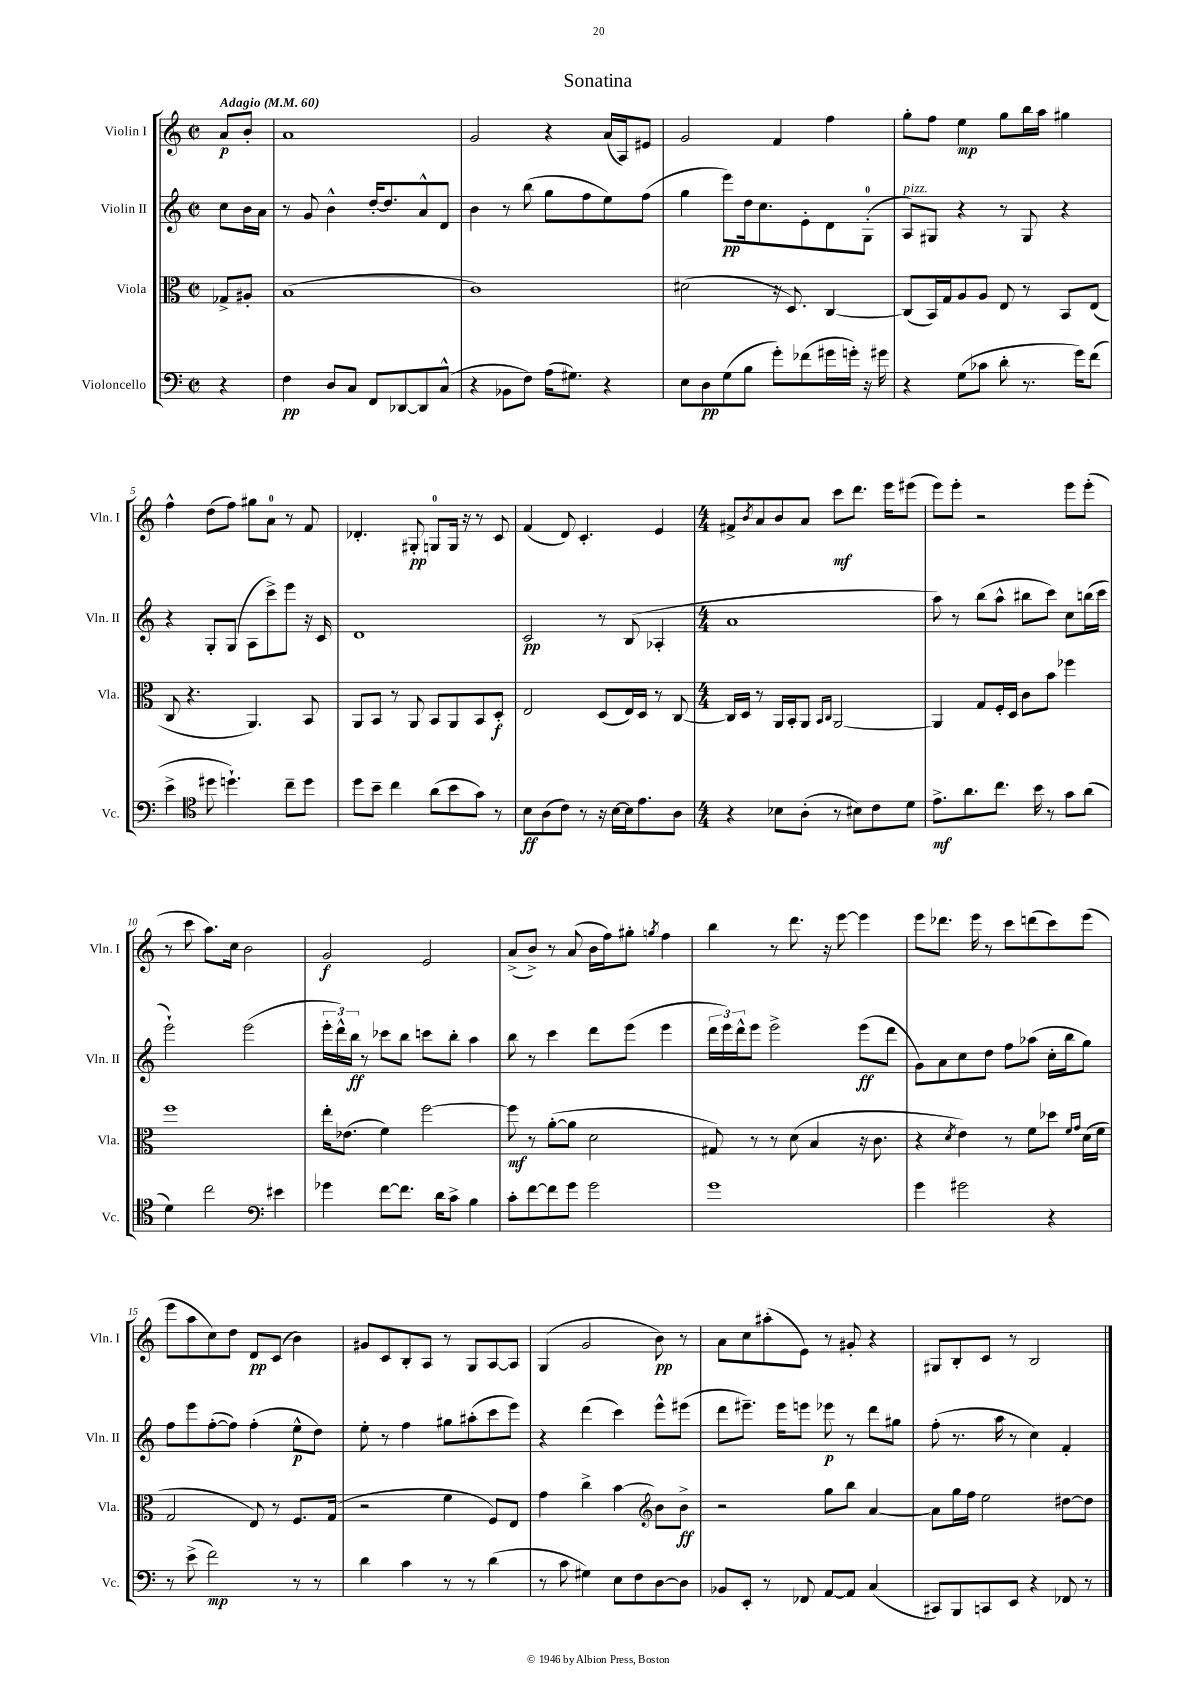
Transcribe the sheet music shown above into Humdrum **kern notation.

**kern	**dynam	**kern	**dynam	**kern	**dynam	**kern	**dynam
*part4	*part4	*part3	*part3	*part2	*part2	*part1	*part1
*staff4	*staff4	*staff3	*staff3	*staff2	*staff2	*staff1	*staff1
*I"Violoncello	*	*I"Viola	*	*I"Violin II	*	*I"Violin I	*
*I'Vc.	*	*I'Vla.	*	*I'Vln. II	*	*I'Vln. I	*
*clefF4	*	*clefC3	*	*clefG2	*	*clefG2	*
*k[]	*	*k[]	*	*k[]	*	*k[]	*
*M2/2	*	*M2/2	*	*M2/2	*	*M2/2	*
*met(c|)	*	*met(c|)	*	*met(c|)	*	*met(c|)	*
*MM60	*	*MM60	*	*MM60	*	*MM60	*
=	=	=	=	=	=	=	=
!	!	!	!	!	!	!LO:TX:a:B:t=Adagio	!
4r	.	8G-X^/L	.	8cc\L	.	8a/L	p
.	.	8A#X'/J	.	16b\L	.	8b'/J	.
.	.	.	.	16a\JJ	.	.	.
=1	=1	=1	=1	=1	=1	=1	=1
4F\	pp	(1B	.	8r	.	1a	.
.	.	.	.	8g/	.	.	.
8D/L	.	.	.	4b^^\	.	.	.
8C/J	.	.	.	.	.	.	.
8FF/L	.	.	.	[16dd'/KL	.	.	.
.	.	.	.	8.dd/]	.	.	.
[8DD-X/	.	.	.	.	.	.	.
8DD-/]	.	.	.	8a^^/	.	.	.
(8C^^/J	.	.	.	8d/J	.	.	.
=2	=2	=2	=2	=2	=2	=2	=2
4r	.	1c)	.	4b\	.	2g/	.
8BB-X\L	.	.	.	8r	.	.	.
8F\J)	.	.	.	(8bb\	.	.	.
(16A\KL	.	.	.	8gg\L	.	4r	.
8.G#X\J)	.	.	.	.	.	.	.
.	.	.	.	8ff\	.	.	.
4r	.	.	.	8ee\)	.	(16a/LL	.
.	.	.	.	.	.	16A/J)	.
.	.	.	.	(8ff\J	.	8e#X/J	.
=3	=3	=3	=3	=3	=3	=3	=3
8E\L	.	(2d#X\	.	4gg\	.	2g/	.
8D\	pp	.	.	.	.	.	.
(8G\	.	.	.	8eee\L)	pp	.	.
8B\J	.	.	.	16dd\k	.	.	.
.	.	.	.	8.cc\	.	.	.
8g'\L)	.	16r	.	.	.	4f/	.
.	.	8.D/)	.	.	.	.	.
(8f-X\	.	.	.	8e'\	.	.	.
16g#X\L	.	[4C/	.	8d\	.	4ff\	.
16gn'\JJ)	.	.	.	.	.	.	.
16r	.	.	.	(8G'\J	.	.	.
16g#X\	.	.	.	.	.	.	.
=4	=4	=4	=4	=4	=4	=4	=4
!	!	!	!	!LO:TX:a:i:t=pizz.	!	!	!
4r	.	(8C/L]	.	8A/L)	.	8gg'\L	.
.	.	16BB/L)	.	8G#X/J	.	8ff\J	.
.	.	16G/J	.	.	.	.	.
(8G\L	.	8A/	.	4r	.	4ee\	mp
8c-X\J	.	8A/J	.	.	.	.	.
8d'\	.	8E/	.	8r	.	8gg\L	.
8.r	.	8r	.	8G#/	.	16bb\L	.
.	.	.	.	.	.	16aa\JJ	.
.	.	8BB/L	.	4r	.	4gg#X\	.
16g\KL)	.	.	.	.	.	.	.
(8f\J	.	(8E/J	.	.	.	.	.
!!LO:LB:g=z
=5	=5	=5	=5	=5	=5	=5	=5
4e^\	.	8C/	.	4r	.	4ff^^\	.
.	.	4.r	.	.	.	.	.
*clefC4	*	*	*	*	*	*	*
8dd#X\	.	.	.	8G'/L	.	(8dd\L	.
4.ddn`\)	.	.	.	(8G/J	.	8ff\J)	.
.	.	4.AA/)	.	8A\L	.	8gg#X\L	.
.	.	.	.	8ccc^\)	.	8a\J	.
8cc~\L	.	.	.	8eee\J	.	8r	.
8dd\J	.	8BB/	.	16r	.	8f/	.
.	.	.	.	16c/	.	.	.
=6	=6	=6	=6	=6	=6	=6	=6
8dd\L	.	8AA/L	.	1d	.	4.d-X'/	.
8b~\J	.	8BB/J	.	.	.	.	.
4cc\	.	8r	.	.	.	.	.
.	.	8AA/	.	.	.	8G#X'/	pp
(8a\L	.	8BB/L	.	.	.	8Gn/L	.
8b\	.	8AA/	.	.	.	16G/Jk	.
.	.	.	.	.	.	16r	.
8g\J)	.	8BB/	.	.	.	8r	.
8r	.	8D'/J	f	.	.	8c/	.
=7	=7	=7	=7	=7	=7	=7	=7
8B\L	ff	2E/	.	2c/	pp	(4f/	.
(8A\	.	.	.	.	.	.	.
8c\J)	.	.	.	.	.	8d/)	.
8r	.	.	.	.	.	4.c'/	.
16r	.	(8D/L	.	8r	.	.	.
[16B\LL	.	.	.	.	.	.	.
16B\J]	.	16E/L)	.	(8B/	.	.	.
8.e\	.	16D/JJ	.	.	.	.	.
.	.	8r	.	4A-X'/	.	4e/	.
8A\J	.	[8C/	.	.	.	.	.
=8	=8	=8	=8	=8	=8	=8	=8
*M4/4	*	*M4/4	*	*M4/4	*	*M4/4	*
4r	.	16C/LL]	.	1a	.	8f#X^/L	.
.	.	16D/JJ	.	.	.	.	.
.	.	.	.	.	.	8qb/	.
.	.	8r	.	.	.	8a/	.
8B-X\L	.	16AA/LL	.	.	.	8b/	.
.	.	16BB'/J	.	.	.	.	.
(8A'\J	.	8AA/J	.	.	.	8a/J	.
.	.	16qqBB/LL	.	.	.	.	.
.	.	16qqC/JJ	.	.	.	.	.
8r	.	[2AA/	.	.	.	8ccc\L	mf
8B#X\L)	.	.	.	.	.	8.ddd\J	.
8c\	.	.	.	.	.	.	.
.	.	.	.	.	.	16eee\KL	.
8d\J	.	.	.	.	.	(8eee#X\J	.
=9	=9	=9	=9	=9	=9	=9	=9
8.e^\L	mf	4AA/]	.	8aa\)	.	8eee\L)	.
.	.	.	.	8r	.	8eee'\J	.
8.a\	.	.	.	.	.	.	.
.	.	8G/L	.	(8bb\L	.	2r	.
8.cc\J	.	16F'/L	.	8aa^^\J	.	.	.
.	.	16D/JJ	.	.	.	.	.
.	.	8c\L	.	8bb#X\L	.	.	.
16b\	.	.	.	.	.	.	.
8r	.	8b\J	.	8ccc\J)	.	.	.
8g\L	.	4ff-X\	.	8cc\L	.	8eee\L	.
(8a\J	.	.	.	(16bbn\L	.	(8eee'\J	.
.	.	.	.	16ccc\JJ	.	.	.
!!LO:LB:g=z
=10	=10	=10	=10	=10	=10	=10	=10
4d\)	.	1ff	.	2eee`\)	.	8r	.
.	.	.	.	.	.	8ccc\	.
2cc\	.	.	.	.	.	8.aa\L)	.
.	.	.	.	.	.	16cc\Jk	.
.	.	.	.	(2eee\	.	2b\	.
*clefF4	*	*	*	*	*	*	*
4e#X\	.	.	.	.	.	.	.
=11	=11	=11	=11	=11	=11	=11	=11
4g-X\	.	16ee'\KL	.	24eee'\LL	.	2g/	f
.	.	.	.	24ddd^^\)	.	.	.
.	.	(8.e-X\J	.	.	.	.	.
.	.	.	.	24bb\JJ	ff	.	.
.	.	.	.	8r	.	.	.
[8f\L	.	4f\)	.	8ccc-X\L	.	.	.
8.f\J]	.	.	.	8bb\J	.	.	.
.	.	[2ff\	.	8cccn\L	.	2e/	.
16d\KL	.	.	.	.	.	.	.
8c^\J	.	.	.	8bb'\J	.	.	.
4B\	.	.	.	4aa\	.	.	.
=12	=12	=12	=12	=12	=12	=12	=12
8c'\L	.	8ff\]	mf	8bb\	.	(8a^/L	.
[8f\	.	8r	.	8r	.	8b^/J)	.
8f\]	.	([8a'\L	.	4ccc\	.	8r	.
8g\J	.	8a\J]	.	.	.	(8a/	.
2g\	.	2d\	.	8ddd\L	.	16b\LL	.
.	.	.	.	.	.	16ff\J)	.
.	.	.	.	(8eee\J	.	8gg#X'\J	.
.	.	.	.	.	.	8qggn/	.
.	.	.	.	4eee\	.	4ff\	.
=13	=13	=13	=13	=13	=13	=13	=13
1g	.	8G#X/)	.	24ddd\LL	.	4bb\	.
.	.	.	.	24eee\)	.	.	.
.	.	.	.	24ddd^^\J	.	.	.
.	.	8r	.	8eee\J	.	.	.
.	.	8r	.	2eee^\	.	8r	.
.	.	(8d\	.	.	.	8.ddd\	.
.	.	4B/	.	.	.	.	.
.	.	.	.	.	.	16r	.
.	.	.	.	.	.	[8eee\	.
.	.	16r	.	(8eee\L	ff	4eee\]	.
.	.	8.c\	.	.	.	.	.
.	.	.	.	8ddd\J	.	.	.
=14	=14	=14	=14	=14	=14	=14	=14
4g\	.	4r	.	8g\L)	.	8eee\L	.
.	.	.	.	8a\	.	8.ddd-X\J	.
.	.	8qd/	.	.	.	.	.
2g#X\	.	4e\)	.	8cc\	.	.	.
.	.	.	.	.	.	16eee\	.
.	.	.	.	8dd\J	.	8r	.
.	.	8r	.	8ff\L	.	8ccc\L	.
.	.	8f\L	.	(8aa-X\J	.	(8dddn\	.
4r	.	8dd-X\J	.	16cc'\LL	.	8ccc\)	.
.	.	.	.	16bb\J	.	.	.
.	.	16qqf/LL	.	.	.	.	.
.	.	16qqg/JJ	.	.	.	.	.
.	.	(16d\LL	.	8gg\J)	.	(8eee\J	.
.	.	16f\JJ	.	.	.	.	.
!!LO:LB:g=z
=15	=15	=15	=15	=15	=15	=15	=15
8r	.	2G/	.	8ff\L	.	8eee\L	.
(8e^\	.	.	.	8eee\	.	8aa\	.
2f\)	mp	.	.	([8ff'\	.	8cc\)	.
.	.	.	.	8ff\J])	.	8dd\J	.
.	.	8E/)	.	(4ff'\	.	8d/L	pp
.	.	8r	.	.	.	(8c/J	.
8r	.	8.F/L	.	8ee^^\L	p	4b\)	.
8r	.	.	.	8dd\J)	.	.	.
.	.	(16G/Jk	.	.	.	.	.
=16	=16	=16	=16	=16	=16	=16	=16
4d\	.	2r	.	8ee'\	.	8g#X/L	.
.	.	.	.	8r	.	8c/	.
4c\	.	.	.	4ff\	.	8B'/	.
.	.	.	.	.	.	8A/J	.
8r	.	4f\	.	8gg#X\L	.	8r	.
8r	.	.	.	(8aa#X'\	.	8G/L	.
(4d\	.	8F/L)	.	8ccc\	.	[8A/	.
.	.	8E/J	.	8eee\J)	.	8A/J]	.
=17	=17	=17	=17	=17	=17	=17	=17
8r	.	4g\	.	4r	.	(4G/	.
8c\	.	.	.	.	.	.	.
4G#X\)	.	4cc^\	.	(4ddd\	.	2g/	.
8E\L	.	[4b\	.	4ccc\)	.	.	.
8F\	.	.	.	.	.	.	.
[8D\	.	8b\L]	.	8eee^^\L	.	8b\)	pp
8D\J]	.	8b^\J	ff	(8eee#X\J	.	8r	.
=18	=18	=18	=18	=18	=18	=18	=18
*	*	*clefG2	*	*	*	*	*
8BB-X/L	.	2r	.	8ddd\L	.	8a\L	.
8EE'/J	.	.	.	8.eee#X~\J)	.	8cc\	.
8r	.	.	.	.	.	(8aa#X'\	.
.	.	.	.	16eee#\KL	.	.	.
8FF-X/	.	.	.	8eeen\J	.	8e\J)	.
[8AA/L	.	8gg\L	.	8eee-X\	p	8r	.
8AA/J]	.	8bb\J	.	8r	.	8g#X'/	.
(4C/	.	[4a/	.	8ddd\L	.	4r	.
.	.	.	.	8gg#X\J	.	.	.
=19	=19	=19	=19	=19	=19	=19	=19
8CC#X/L)	.	8a\L]	.	(8ff'\	.	8G#X/L	.
8BBB/	.	16gg\L	.	8.r	.	8B'/	.
.	.	16ff\JJ	.	.	.	.	.
8CCn/	.	2ee\	.	.	.	8c/J	.
.	.	.	.	16aa\	.	.	.
8EE/J	.	.	.	8r	.	8r	.
4r	.	.	.	4cc\)	.	2B/	.
8FF-X/	.	[8dd#X\L	.	4f'/	.	.	.
8r	.	8dd#\J]	.	.	.	.	.
==	==	==	==	==	==	==	==
*-	*-	*-	*-	*-	*-	*-	*-
